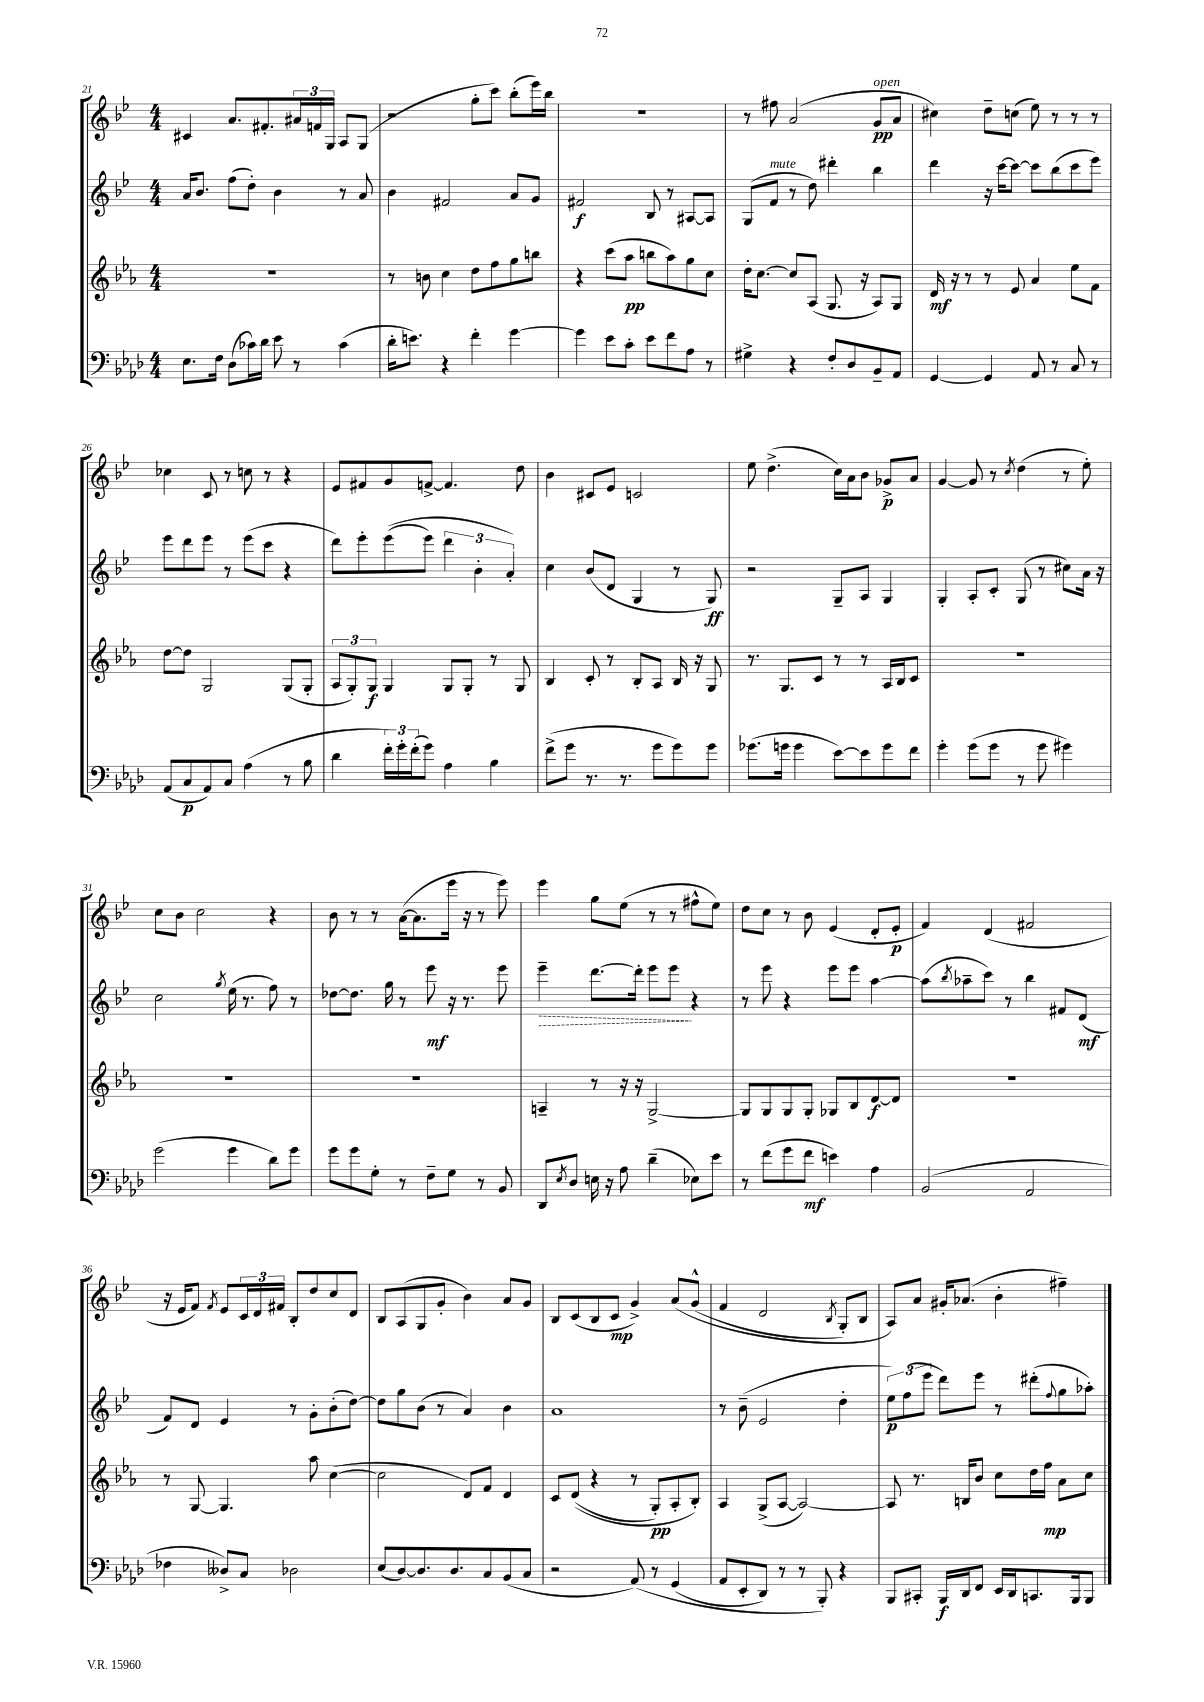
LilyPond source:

<<
\new StaffGroup <<
\new Staff = "s0" {
    \clef treble \key bes \major \numericTimeSignature \time 4/4
    cis'4 a'8. fis'8.-. \tuplet 3/2 { ais'16 f'16 g16 } a8 g8( |
    r2 g''8-. c'''8) bes''8-.( ees'''16) bes''16 |
    R1 |
    r8 fis''8 a'2( g'8\pp^\markup { \italic "open" } a'8 |
    cis''4) d''8-- c''8( ees''8) r8 r8 r8 |
    ces''4 c'8 r8 c''8 r8 r4 |
    ees'8 fis'8 g'8 f'8~-> f'4. d''8 |
    bes'4 cis'8 ees'8 c'2 |
    ees''8 d''4.->( c''16) a'16 bes'8 ges'8->\p a'8 |
    g'4~ g'8 r8 \acciaccatura { c''8 } d''4( r8 ees''8-.) |
    c''8 bes'8 c''2 r4 |
    bes'8 r8 r8 a'16~( a'8. ees'''16 r16 r8 ees'''8) |
    ees'''4 g''8 ees''8( r8 r8 fis''8-^ ees''8) |
    d''8 c''8 r8 bes'8 ees'4( d'8-. ees'8-.\p |
    f'4) d'4( fis'2 |
    r16 ees'16 f'8) \acciaccatura { f'8 } ees'8 \tuplet 3/2 { c'16 d'16 fis'16 } bes8-. d''8 c''8 d'8 |
    bes8 a8( g8 g'8-. bes'4) a'8 g'8 |
    bes8 c'8( bes8 c'8\mp g'4->) a'8\( g'8-^( |
    f'4 d'2 \acciaccatura { bes8 } g8-.) bes8 |
    a8\) a'8 gis'16-. aes'8.( bes'4-. fis''4--) \bar "|." |
}
\new Staff = "s1" {
    \clef treble \key bes \major \numericTimeSignature \time 4/4
    a'16 bes'8. f''8( d''8-.) bes'4 r8 a'8 |
    bes'4 fis'2 a'8 g'8 |
    fis'2\f bes8 r8 ais8~ ais8 |
    g8( f'8^\markup { \italic "mute" } r8 d''8) dis'''4-. bes''4 |
    d'''4 r16 c'''16~ c'''8~ c'''8 bes''8( c'''8 ees'''8) |
    ees'''8 d'''8 ees'''8 r8 ees'''8( c'''8 r4 |
    d'''8) ees'''8-. ees'''8(\( ees'''8) \tuplet 3/2 { d'''4 bes'4-. a'4-.\) } |
    c''4 bes'8( d'8 g4 r8 g8\ff) |
    r2 g8-- a8 g4 |
    g4-. a8-. c'8-. g8( r8 cis''8) a'16 r16 |
    c''2 \acciaccatura { g''8 } ees''16( r8. f''8) r8 |
    des''8~ des''8. g''16 r8 ees'''8\mf r16 r8. ees'''8 |
    \once \override Hairpin.style = #'dashed-line ees'''4--\> d'''8.~ d'''16-. ees'''8 ees'''8\! r4 |
    r8 ees'''8 r4 ees'''8 ees'''8 a''4~ |
    a''8( \acciaccatura { bes''8 } aes''8-- c'''8) r8 bes''4 fis'8 d'8\mf( |
    f'8) d'8 ees'4 r8 g'8-. bes'8-.( d''8~) |
    d''8 g''8 bes'8( r8 a'4) bes'4 |
    a'1 |
    r8 bes'8--( ees'2 d''4-. |
    \tuplet 3/2 { ees''8\p) f''8( ees'''8 } d'''8) ees'''8 r8 dis'''8-.( \appoggiatura { f''8 } g''8 aes''8-.) \bar "|." |
}
\new Staff = "s2" {
    \clef treble \key ees \major \numericTimeSignature \time 4/4
    R1 |
    r8 b'8 c''4 d''8 f''8 g''8 b''8 |
    r4 c'''8( aes''8\pp b''8 aes''8) g''8 c''8 |
    d''16-. c''8.~ c''8 aes8( g8. r16 aes8) g8 |
    d'16\mf r16 r8 r8 ees'8 aes'4 ees''8 f'8 |
    d''8~ d''8 g2 g8( g8-. |
    \tuplet 3/2 { aes8 g8-.) g8\f } g4 g8 g8-. r8 g8 |
    bes4 c'8-. r8 bes8-. aes8 bes16 r16 g8 |
    r8. g8. c'8 r8 r8 aes16 bes16 c'8 |
    R1 |
    R1 |
    R1 |
    a4-- r8 r16 r16 g2~-> |
    g8 g8 g8 g8-. ges8 bes8 d'8~\f d'8 |
    R1 |
    r8 g8~ g4. aes''8 c''4~( |
    c''2 d'8) f'8 d'4 |
    c'8 d'8(\( r4 r8 g8-.\pp) aes8-. bes8-.\) |
    aes4 g8->( aes8~ aes2~) |
    aes8 r8. b16 bes'8 c''8 d''16 f''16\mp aes'8 c''8 \bar "|." |
}
\new Staff = "s3" {
    \clef bass \key aes \major \numericTimeSignature \time 4/4
    ees8. f16 des8( ces'16) des'16 ees'8 r8 ces'4( |
    des'16-. e'8.) r4 f'4-. g'4~ |
    g'4 ees'8 c'8-. ees'8 f'8 aes8 r8 |
    gis4-> r4 f8-. des8 bes,8-- aes,8 |
    g,4~ g,4 aes,8 r8 c8 r8 |
    aes,8( c8\p aes,8) c8 aes4( r8 bes8 |
    des'4 \tuplet 3/2 { f'16-.) g'16-. f'16-.( } g'8) aes4 bes4 |
    f'8->( g'8 r8. r8. g'8 g'8) g'8 |
    ges'8.( g'16 g'4 ees'8~) ees'8 g'8 f'8 |
    g'4-. g'8( g'8 r8 g'8 gis'4) |
    g'2( g'4 des'8) g'8 |
    g'8 g'8 g8-. r8 f8-- g8 r8 bes,8 |
    des,8 \acciaccatura { ees8 } des8 e16 r16 aes8 des'4--( ees8) ees'8 |
    r8 f'8( g'8 f'8\mf e'4) aes4 |
    bes,2( aes,2 |
    fes4 deses8->) c8 des2 |
    ees8( des8~) des8. des8. c8 bes,8( c8 |
    r2 aes,8)\( r8 g,4( |
    aes,8 ees,8-. des,8) r8 r8 bes,,8-.\) r4 |
    bes,,8 cis,8-. bes,,16\f des,16 f,8 ees,16 des,16 c,8. bes,,16 bes,,8 \bar "|." |
}
>>
>>
\layout { \context { \Score currentBarNumber = #21 } }
